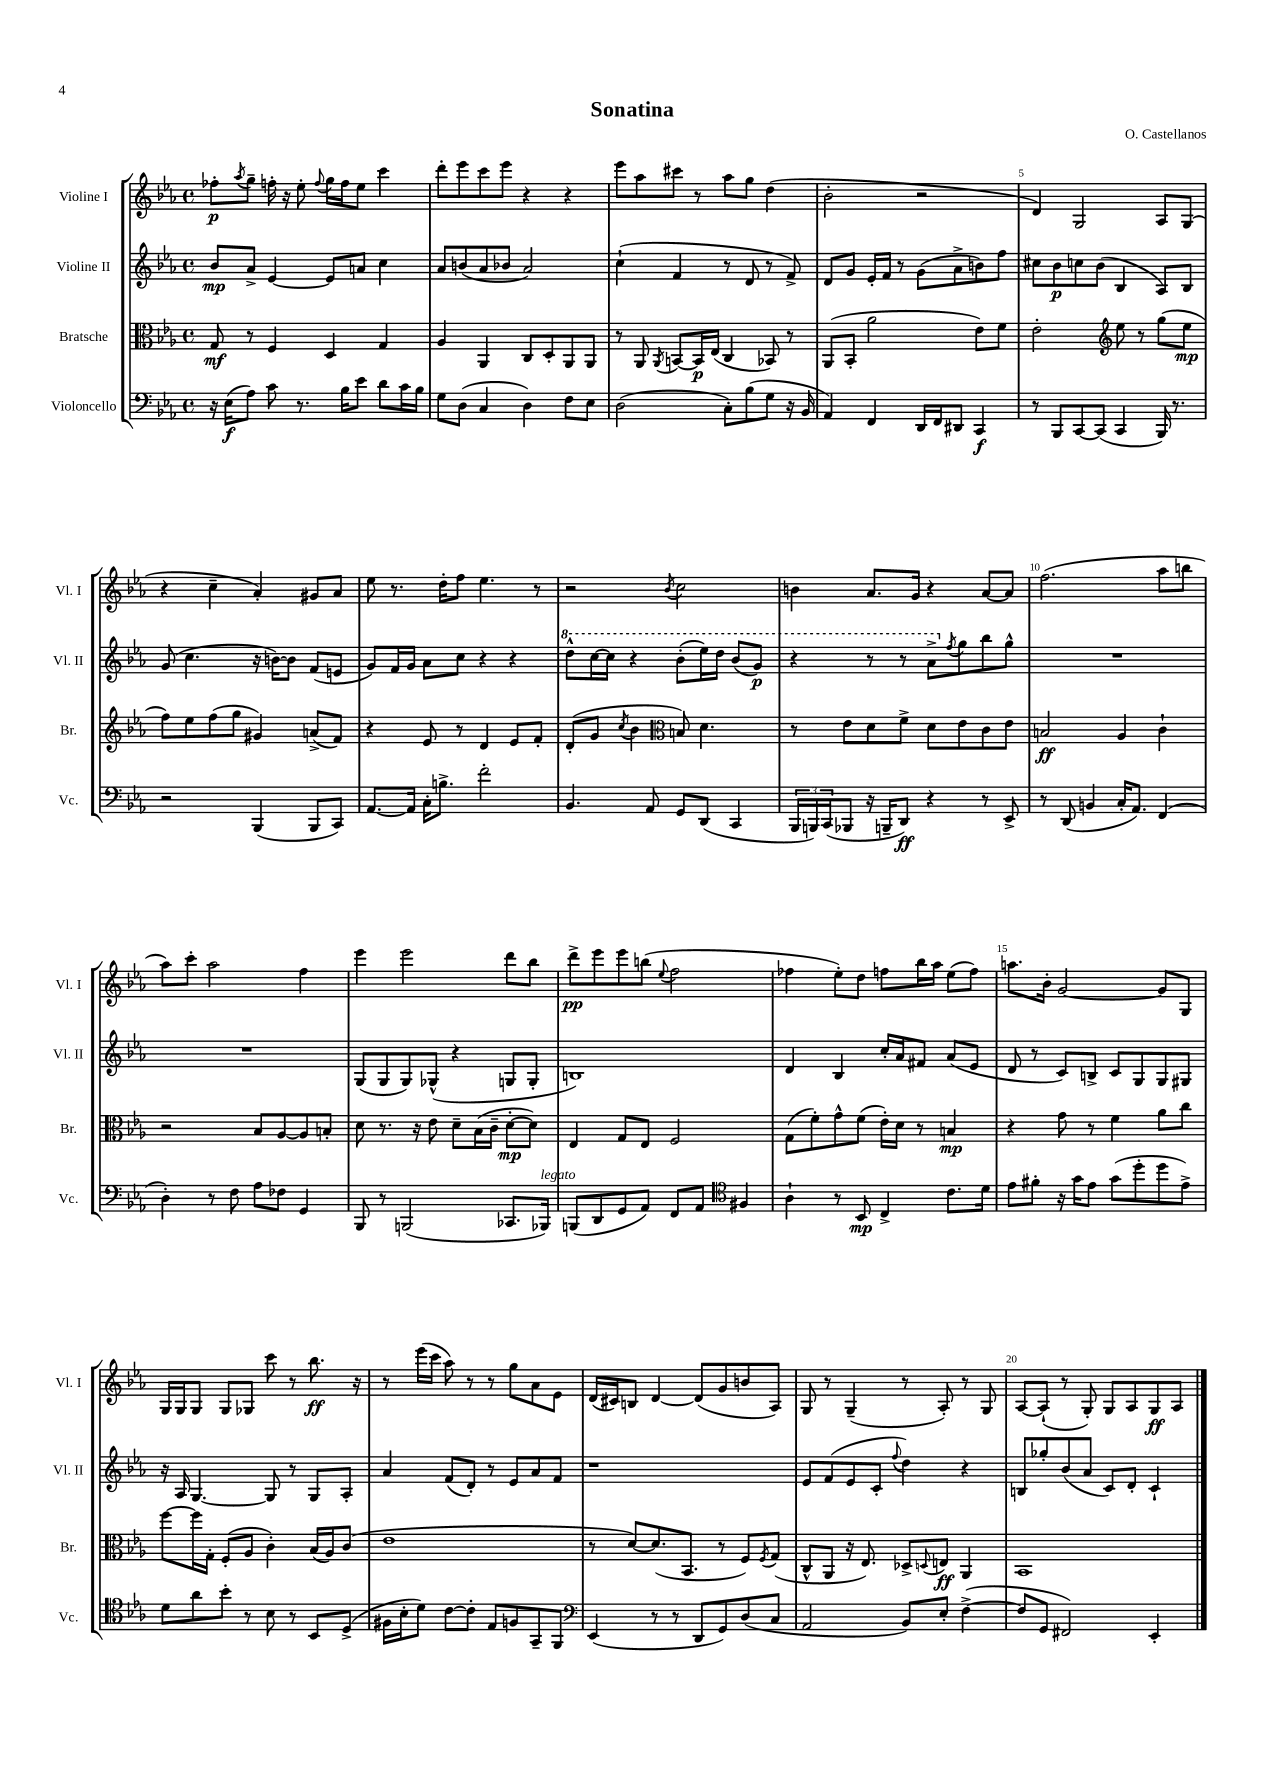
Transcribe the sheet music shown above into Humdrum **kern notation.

**kern	**dynam	**kern	**dynam	**kern	**dynam	**kern	**dynam
*part4	*part4	*part3	*part3	*part2	*part2	*part1	*part1
*staff4	*staff4	*staff3	*staff3	*staff2	*staff2	*staff1	*staff1
*I"Violoncello	*	*I"Bratsche	*	*I"Violine II	*	*I"Violine I	*
*I'Vc.	*	*I'Br.	*	*I'Vl. II	*	*I'Vl. I	*
*clefF4	*	*clefC3	*	*clefG2	*	*clefG2	*
*k[b-e-a-]	*	*k[b-e-a-]	*	*k[b-e-a-]	*	*k[b-e-a-]	*
*M4/4	*	*M4/4	*	*M4/4	*	*M4/4	*
*met(c)	*	*met(c)	*	*met(c)	*	*met(c)	*
=1	=1	=1	=1	=1	=1	=1	=1
16r	.	8G/	mf	8b-/L	mp	8ff-X'\L	p
(16E-\KL	f	.	.	.	.	.	.
.	.	.	.	.	.	8qaa-/	.
8A-\J)	.	8r	.	8a-^/J	.	8gg~\J	.
8c\	.	4F/	.	[4e-/	.	16ffn'\	.
.	.	.	.	.	.	16r	.
8.r	.	.	.	.	.	8ee-'\	.
.	.	.	.	.	.	8qqff/	.
.	.	4D/	.	8e-/L]	.	16gg\LL	.
16B-\KL	.	.	.	.	.	16ff\J	.
8e-\J	.	.	.	8an/J	.	8ee-\J	.
8d\L	.	4G/	.	4cc\	.	4ccc\	.
16c\L	.	.	.	.	.	.	.
16B-\JJ	.	.	.	.	.	.	.
=2	=2	=2	=2	=2	=2	=2	=2
8G\L	.	4A-/	.	8a-/L	.	8ddd'\L	.
(8D\J	.	.	.	(8bn/	.	8eee-\	.
4C/	.	4AA-/	.	8a-/	.	8ccc\	.
.	.	.	.	8b-X/J	.	8eee-\J	.
4D\)	.	8C/L	.	2a-/)	.	4r	.
.	.	8D'/	.	.	.	.	.
8F\L	.	8AA-/	.	.	.	4r	.
8E-\J	.	8AA-/J	.	.	.	.	.
=3	=3	=3	=3	=3	=3	=3	=3
(2D\	.	8r	.	(4cc`\	.	8eee-\L	.
.	.	8AA-/	.	.	.	8aa-\	.
.	.	8qAA-/	.	.	.	.	.
.	.	[8BBn/L	.	4f/	.	8ccc#X\J	.
.	.	16BB/L]	p	.	.	8r	.
.	.	(16E-/JJ	.	.	.	.	.
8C'\L)	.	4C/	.	8r	.	8aa-\L	.
(8B-\	.	.	.	8d/	.	8gg\J	.
8G\J	.	8BB-X/)	.	8r	.	(4dd\	.
16r	.	8r	.	8f^/)	.	.	.
16BB-/	.	.	.	.	.	.	.
=4	=4	=4	=4	=4	=4	=4	=4
4AA-/)	.	(8AA-/L	.	8d/L	.	2b-'\	.
.	.	8BB-'/J	.	8g/J	.	.	.
4FF/	.	2a-\	.	16e-'/LL	.	.	.
.	.	.	.	16f/JJ	.	.	.
.	.	.	.	8r	.	.	.
16DD/LL	.	.	.	(8g\L	.	2r	.
16FF/J	.	.	.	.	.	.	.
8DD#X/J	.	.	.	8a-^\	.	.	.
4CC/	f	8e-\L)	.	8bn\)	.	.	.
.	.	8f\J	.	8ff\J	.	.	.
=5	=5	=5	=5	=5	=5	=5	=5
8r	.	2e-'\	.	8cc#X\L	.	4d/)	.
8BBB-/L	.	.	.	8b-\	p	.	.
[8CC/	.	.	.	8ccn\	.	2G/	.
(8CC/J]	.	.	.	(8b-\J	.	.	.
*	*	*clefG2	*	*	*	*	*
4CC/	.	8ee-\	.	4B-/	.	.	.
.	.	8r	.	.	.	.	.
16BBB-/)	.	(8gg\L	.	8A-/L)	.	8A-/L	.
8.r	.	.	.	.	.	.	.
.	.	8ee-\J	mp	8B-/J	.	(8G/J	.
!!LO:LB:g=z
=6	=6	=6	=6	=6	=6	=6	=6
2r	.	8ff\L)	.	(8g/	.	4r	.
.	.	8ee-\	.	4.cc\	.	.	.
.	.	(8ff\	.	.	.	4cc~\	.
.	.	8gg\J	.	.	.	.	.
(4BBB-/	.	4g#X/)	.	16r	.	4a-'/)	.
.	.	.	.	[16bn\KL)	.	.	.
.	.	.	.	8b\J]	.	.	.
8BBB-/L	.	(8an^/L	.	(8f/L	.	8g#X/L	.
8CC/J)	.	8f/J)	.	8en/J	.	8a-/J	.
=7	=7	=7	=7	=7	=7	=7	=7
[8.AA-/L	.	4r	.	8g/L)	.	8ee-\	.
.	.	.	.	16f/L	.	8.r	.
16AA-/Jk]	.	.	.	16g/JJ	.	.	.
16C'\KL	.	8e-/	.	8a-\L	.	.	.
8.Bn^\J	.	.	.	.	.	16dd'\KL	.
.	.	8r	.	8cc\J	.	8ff\J	.
2f'\	.	4d/	.	4r	.	4.ee-\	.
.	.	8e-/L	.	4r	.	.	.
.	.	8f'/J	.	.	.	8r	.
=8	=8	=8	=8	=8	=8	=8	=8
*	*	*	*	*8va	*	*	*
4.BB-/	.	(8d'/L	.	8ddd^^\L	.	2r	.
.	.	8g/J	.	[16ccc\L	.	.	.
.	.	.	.	16ccc\JJ]	.	.	.
.	.	8qcc/	.	.	.	.	.
.	.	4b-\	.	4r	.	.	.
8AA-/	.	.	.	.	.	.	.
*	*	*clefC3	*	*	*	*	*
.	.	.	.	.	.	8qb-/	.
8GG/L	.	8Bn/)	.	(8bb-'\L	.	2cc\	.
(8DD/J	.	4.d\	.	16eee-\L)	.	.	.
.	.	.	.	16ddd\JJ	.	.	.
4CC/	.	.	.	(8bb-/L	.	.	.
.	.	.	.	8gg/J)	p	.	.
=9	=9	=9	=9	=9	=9	=9	=9
24BBB-/LL	.	8r	.	4r	.	4bn\	.
24BBBn/)	.	.	.	.	.	.	.
(24CC/J	.	.	.	.	.	.	.
8BBB-X/J	.	8e-\L	.	.	.	.	.
16r	.	8d\	.	8r	.	8.a-/L	.
16BBBn~/KL	.	.	.	.	.	.	.
8DD/J)	ff	8f^\J	.	8r	.	.	.
.	.	.	.	.	.	16g/Jk	.
4r	.	8d\L	.	8aa-^\L	.	4r	.
*	*	*	*	*X8va	*	*	*
.	.	.	.	8qff/	.	.	.
.	.	8e-\	.	8gg\	.	.	.
8r	.	8c\	.	8bb-\	.	[8a-/L	.
8EE-^/	.	8e-\J	.	8gg^^\J	.	8a-/J]	.
=10	=10	=10	=10	=10	=10	=10	=10
8r	.	2Bn/	ff	1r	.	(2.ff\	.
(8DD/	.	.	.	.	.	.	.
4BBn/	.	.	.	.	.	.	.
16C'/KL	.	4A-/	.	.	.	.	.
8.AA-/J)	.	.	.	.	.	.	.
(4FF/	.	4c`\	.	.	.	8aa-\L	.
.	.	.	.	.	.	8bbn\J	.
!!LO:LB:g=z
=11	=11	=11	=11	=11	=11	=11	=11
4D'\)	.	2r	.	1r	.	8aa-\L)	.
.	.	.	.	.	.	8ccc'\J	.
8r	.	.	.	.	.	2aa-\	.
8F\	.	.	.	.	.	.	.
8A-\L	.	8B-/L	.	.	.	.	.
8F-X\J	.	[8A-/	.	.	.	.	.
4GG/	.	8A-/]	.	.	.	4ff\	.
.	.	8Bn'/J	.	.	.	.	.
=12	=12	=12	=12	=12	=12	=12	=12
8BBB-/	.	8d\	.	(8G/L	.	4eee-\	.
8r	.	8.r	.	8G/	.	.	.
(2BBBn/	.	.	.	8G/)	.	2eee-\	.
.	.	16r	.	.	.	.	.
.	.	8e-\	.	(8G-X^^/J	.	.	.
.	.	8d~\L	.	4r	.	.	.
.	.	(16B-\L	.	.	.	.	.
.	.	16c~\JJ	.	.	.	.	.
8.CC-X/L	.	[8d'\L	mp	8Gn/L	.	8ddd\L	.
.	.	8d\J])	.	8G'/J	.	8bb-\J	.
!LO:TX:a:i:t=legato	!	!	!	!	!	!	!
16BBB-X/Jk)	.	.	.	.	.	.	.
=13	=13	=13	=13	=13	=13	=13	=13
(8BBBn/L	.	4E-/	.	1Bn)	.	8ddd^\L	pp
8DD/	.	.	.	.	.	8eee-\	.
8GG/	.	8G/L	.	.	.	8eee-\	.
8AA-/J)	.	8E-/J	.	.	.	(8bbn\J	.
.	.	.	.	.	.	8qqee-/	.
8FF/L	.	2F/	.	.	.	2ff\	.
8AA-/J	.	.	.	.	.	.	.
*clefC4	*	*	*	*	*	*	*
4F#X/	.	.	.	.	.	.	.
=14	=14	=14	=14	=14	=14	=14	=14
4A-`\	.	(8G\L	.	4d/	.	4ff-X\	.
.	.	8f'\)	.	.	.	.	.
8r	.	8g^^\	.	4B-/	.	8ee-'\L)	.
8BB-/	mp	(8f\J	.	.	.	8dd\J	.
4C^/	.	16e-'\LL)	.	16cc'/LL	.	8ffn\L	.
.	.	16d\JJ	.	16a-/J	.	.	.
.	.	8r	.	8f#X/J	.	16bb-\L	.
.	.	.	.	.	.	16aa-\JJ	.
8.c\L	.	4Bn/	mp	(8a-/L	.	(8ee-\L	.
.	.	.	.	8e-/J	.	8ff\J)	.
16d\Jk	.	.	.	.	.	.	.
=15	=15	=15	=15	=15	=15	=15	=15
8e-\L	.	4r	.	8d/	.	8.aan\L	.
8f#X'\J	.	.	.	8r	.	.	.
.	.	.	.	.	.	16b-'\Jk	.
16r	.	8g\	.	8c/L)	.	[2g/	.
16g\KL	.	.	.	.	.	.	.
8e-\J	.	8r	.	8Bn^/J	.	.	.
(8g\L	.	4f\	.	8c/L	.	.	.
8dd'\	.	.	.	8G/	.	.	.
8dd\	.	8a-\L	.	8G/	.	8g/L]	.
8e-^\J)	.	8cc\J	.	8G#X/J	.	8G/J	.
!!LO:LB:g=z
=16	=16	=16	=16	=16	=16	=16	=16
8d\L	.	[8ff\L	.	16r	.	16G/LL	.
.	.	.	.	16A-/	.	16G/J	.
8a-\	.	16ff\L]	.	[4.G/	.	8G/J	.
.	.	16G'\JJ	.	.	.	.	.
8b-'\J	.	(8F'/L	.	.	.	8G/L	.
8r	.	8A-/J	.	.	.	8G-X/J	.
8B-\	.	4c'\)	.	8G/]	.	8ccc\	.
8r	.	.	.	8r	.	8r	.
8BB-/L	.	(16B-/LL	.	8G/L	.	8.bb-\	ff
.	.	16A-/J)	.	.	.	.	.
(8D^/J	.	(8c/J	.	8A-'/J	.	.	.
.	.	.	.	.	.	16r	.
=17	=17	=17	=17	=17	=17	=17	=17
16F#X\LL	.	1e-	.	4a-/	.	8r	.
16B-'\J	.	.	.	.	.	.	.
8d\J)	.	.	.	.	.	(16eee-\LL	.
.	.	.	.	.	.	16ccc\JJ	.
[8c\L	.	.	.	(8f/L	.	8aa-\)	.
8c'\J]	.	.	.	8d'/J)	.	8r	.
8E-/L	.	.	.	8r	.	8r	.
8Fn/	.	.	.	8e-/L	.	8gg\L	.
8GG~/	.	.	.	8a-/	.	8a-\	.
8FF/J	.	.	.	8f/J	.	8e-\J	.
=18	=18	=18	=18	=18	=18	=18	=18
*clefF4	*	*	*	*	*	*	*
(4EE-/	.	8r	.	1r	.	(16d/LL	.
.	.	.	.	.	.	16c#X/J)	.
.	.	[8d/L)	.	.	.	8Bn/J	.
8r	.	(8.d/]	.	.	.	[4d/	.
8r	.	.	.	.	.	.	.
.	.	8.BB-/J	.	.	.	.	.
8DD/L	.	.	.	.	.	(8d/L]	.
8GG/)	.	8r	.	.	.	8g/	.
(8D/	.	8F/L)	.	.	.	8bn/	.
.	.	8qF/	.	.	.	.	.
8C/J	.	(8G/J	.	.	.	8A-/J)	.
=19	=19	=19	=19	=19	=19	=19	=19
2AA-/	.	8C^^/L	.	8e-/L	.	8G/	.
.	.	8AA-/J	.	(8f/	.	8r	.
.	.	16r	.	8e-/	.	(4G~/	.
.	.	8.E-/)	.	.	.	.	.
.	.	.	.	8c'/J	.	.	.
.	.	.	.	8qqff/	.	.	.
8BB-/L)	.	8D-X^/L	.	4dd\)	.	8r	.
.	.	8qqDn/	.	.	.	.	.
8E-'/J	.	8En/J	ff	.	.	8A-'/)	.
([4F^\	.	4AA-/	.	4r	.	8r	.
.	.	.	.	.	.	8G/	.
=20	=20	=20	=20	=20	=20	=20	=20
8F/L]	.	1BB-	.	8Bn/L	.	[8A-/L	.
8GG/J	.	.	.	8gg-X'/	.	(8A-`/J]	.
2FF#X/)	.	.	.	(8b-/	.	8r	.
.	.	.	.	8a-/J	.	8G'/)	.
.	.	.	.	8c/L)	.	8G/L	.
.	.	.	.	8d'/J	.	8A-/	.
4EE-'/	.	.	.	4c`/	.	8G/	ff
.	.	.	.	.	.	8A-/J	.
==	==	==	==	==	==	==	==
*-	*-	*-	*-	*-	*-	*-	*-
